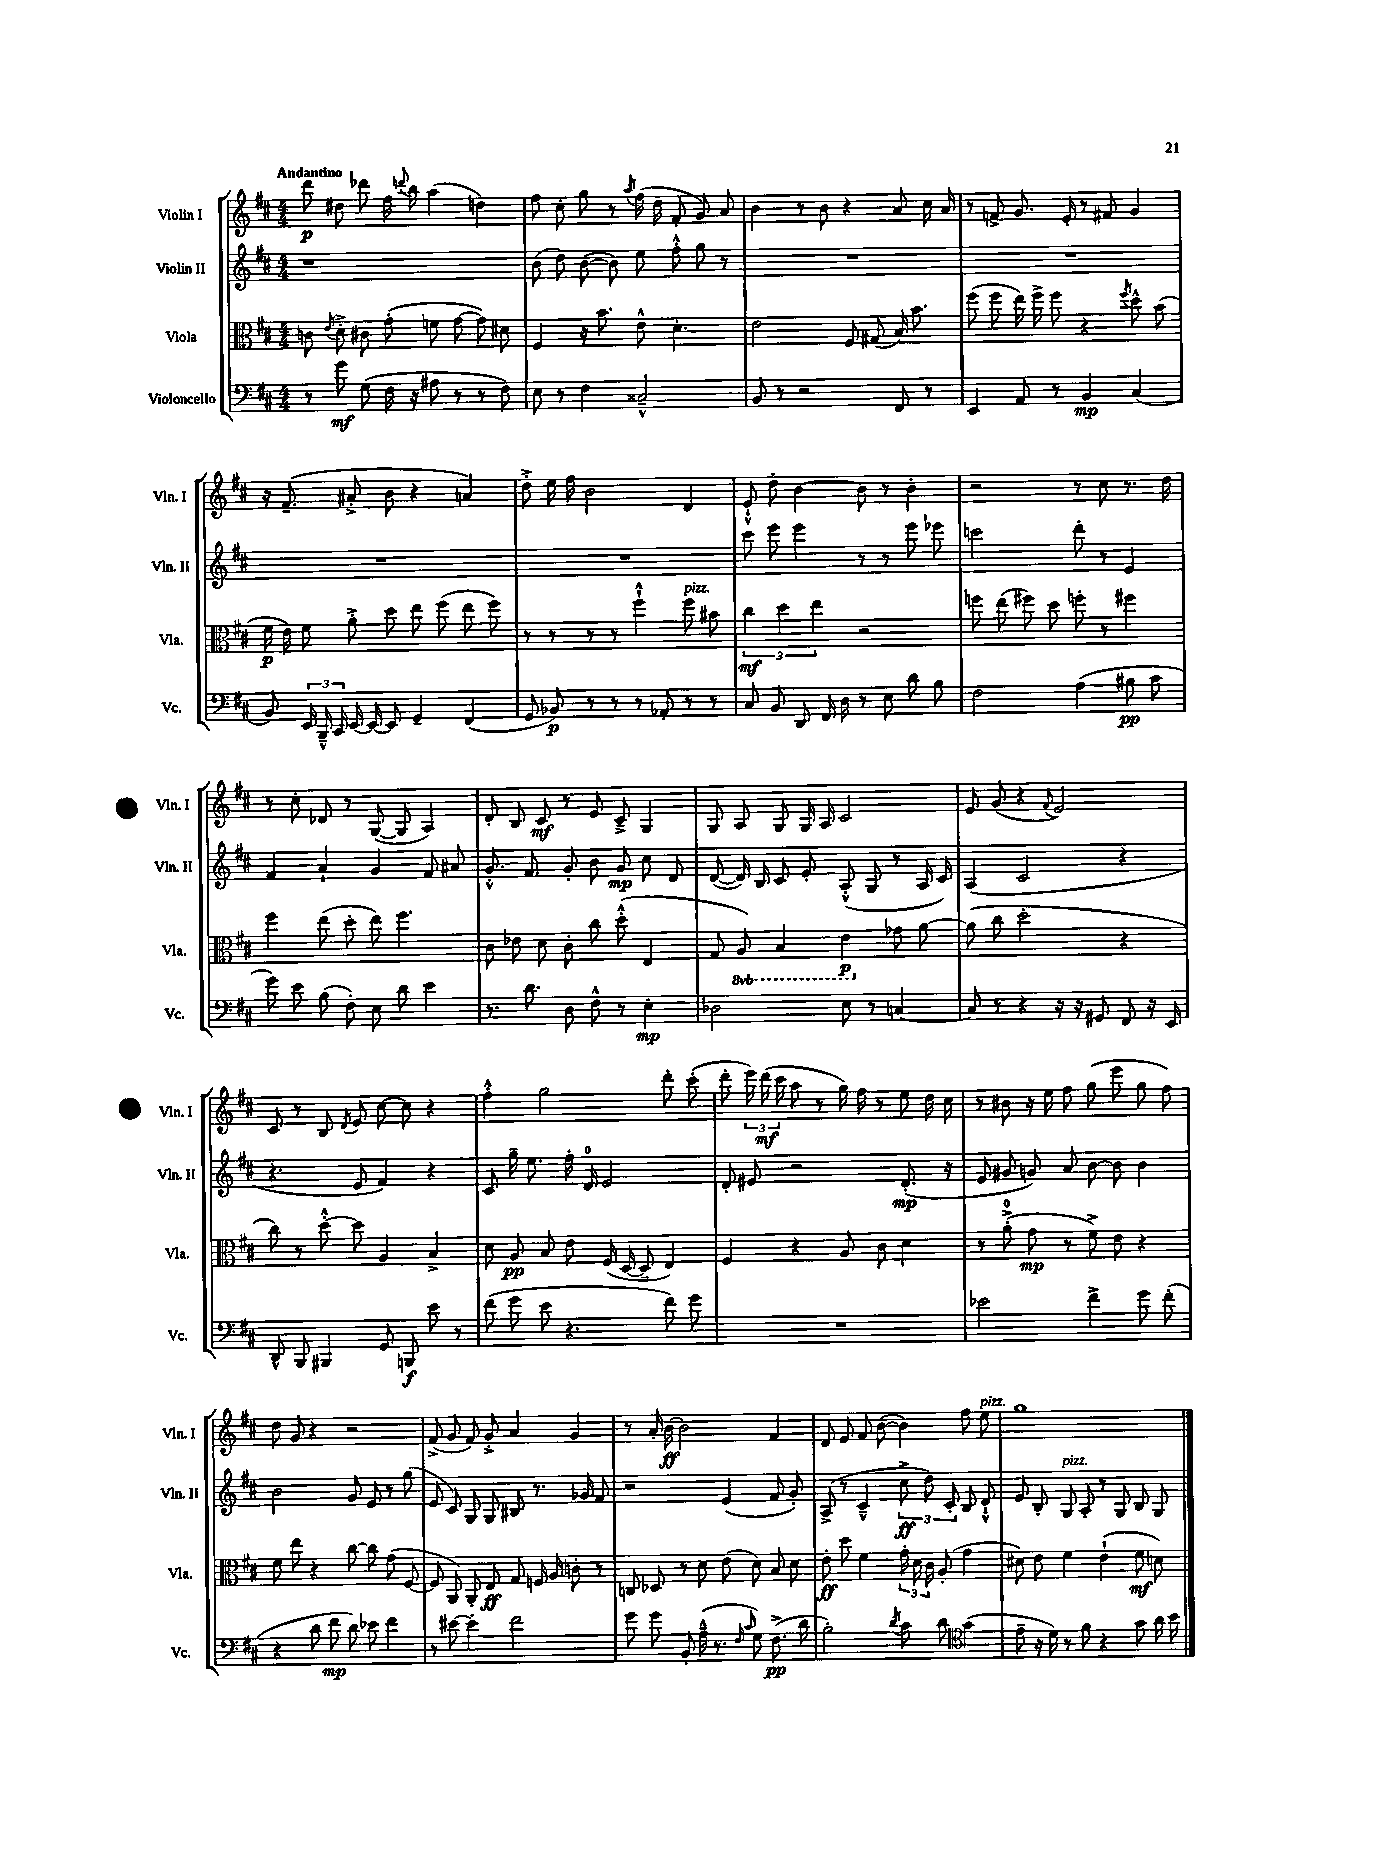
<<
\new StaffGroup <<
\new Staff = "s0" \with { instrumentName = "Violin I" shortInstrumentName = "Vln. I" } {
    \clef treble \key d \major \numericTimeSignature \time 4/4 \tempo "Andantino"
    \autoBeamOff d'''8\p dis''8 des'''8 fis''16 \appoggiatura { d'''8 } b''16 a''4( d''4) |
    fis''8 cis''8-. g''8 r8 \acciaccatura { a''8 } fis''16( d''16 fis'8-. g'8) a'8 |
    b'4 r8 b'8 r4 a'8 cis''16 a'16 |
    r8 f'8-> g'8. e'16-. r8 fis'8 g'4 |
    r16 fis'8.--( ais'8-.-> b'8 r4 a'4) |
    d''8-.-> e''16 fis''16 b'2 d'4 |
    e'8-!-^ d''8-. b'4~ b'8 r8 b'4-. |
    r2 r8 cis''8 r8. d''16 |
    r8 cis''8-. des'8 r8 g8~( g8 a4) |
    d'8-. b8 cis'8\mf r8 e'8 cis'8---> g4 |
    g8 a8 g8 g16 a16 cis'2 |
    e'8 g'8( r4 \appoggiatura { fis'8 } e'2) |
    cis'8 r8 b8 \acciaccatura { d'8 } e'8 cis''8~ cis''8 r4 |
    fis''4-.-^ g''2 d'''8-. cis'''8-.( |
    d'''8-. \tuplet 3/2 { e'''16) d'''16\mf( cis'''16 } a''8 r8 g''16) fis''16 r8 e''8 d''16 cis''16 |
    r8 bis'8 r16 e''16 fis''8 g''8( e'''8 g''8 fis''8) |
    d''8 g'8 r4 r2 |
    fis'8->( g'8 fis'8) g'8-.-> a'4 g'4 |
    r8 a'16-. b'16~\ff b'2 fis'4 |
    d'8 e'8 fis'8 b'8~( b'4) fis''8 e''8^\markup { \italic "pizz." } |
    g''1 \bar "|." |
}
\new Staff = "s1" \with { instrumentName = "Violin II" shortInstrumentName = "Vln. II" } {
    \clef treble \key d \major \numericTimeSignature \time 4/4
    \autoBeamOff r1 |
    b'8( d''8) b'8~( b'8) e''8 fis''8-.-^ g''8 r8 |
    R1 |
    R1 |
    R1 |
    R1 |
    cis'''8 e'''8 e'''4 r8 r8 e'''8 ees'''8 |
    c'''2 d'''8-. r8 e'4 |
    fis'4 a'4-! g'4 fis'8 ais'8 |
    g'8.-.-^ fis'8. g'8-. b'8 g'8\mp cis''8 d'8 |
    d'8~( d'16) b16 cis'8 e'8-. a8-.-^( g8 r8 a16 cis'16) |
    a4( cis'2 r4 |
    r4. e'8 fis'4) r4 |
    cis'8 g''16-- e''8. fis''16-. d'16-0 e'2 |
    d'8-. eis'8 r2 d'8.-.\mp( r16 |
    e'8 gis'8 g'8) a'8 b'8~ b'8 b'4 |
    b'2 g'8 e'8 r8 g''8( |
    e'8 cis'8) g8 g8 bis8 r8. ges'16 fis'8 |
    r2 e'4( fis'8 g'8-.) |
    a8->( r8 cis'4---^ \tuplet 3/2 { cis''8->\ff d''8) cis'8-. } b8 d'8-!-^ |
    e'8 b8-. g8^\markup { \italic "pizz." } a8-. r8 g8 b8 g8 \bar "|." |
}
\new Staff = "s2" \with { instrumentName = "Viola" shortInstrumentName = "Vla." } {
    \clef alto \key d \major \numericTimeSignature \time 4/4 \set Staff.ottavationMarkups = #ottavation-simple-ordinals
    \autoBeamOff c'8 \acciaccatura { e'8 } d'8-.-> cis'8 g'8-.( f'8 g'8~ g'8) dis'8 |
    fis4 r16 b'8. e'8-^ d'4.-. |
    e'2 fis8 gis8( b16) b'8. |
    fis''8( fis''8 e''16) fis''16-> fis''8 r4 \acciaccatura { fis''8 } d''8-^ b'8( |
    fis'16\p e'16) fis'8 a'8-.-> d''8 e''8 fis''8( e''8 fis''8) |
    r8 r8 r8 r8 fis''4-!-^ fis''8^\markup { \italic "pizz." } bis'8 |
    \tuplet 3/2 { cis''4\mf d''4 e''4 } r2 |
    f''8 e''8( fis''8) d''8 f''8-. r8 fis''4 |
    fis''4 e''8( d''8-. e''8) fis''4. |
    cis'8 ees'8 d'8 cis'8-. cis''8 d''8-.-^( e4 |
    g8 \ottava #-1 a,8) b,4 e4\p \ottava #0 ges'8 a'8~ |
    a'8( cis''8 d''2-. r4 |
    cis''8) r8 d''8~-.-^ d''8 a4 b4-> |
    d'8 a8\pp b8 e'8 fis16( d16~ d8-- e4) |
    fis4 r4 a8 cis'8 d'4 |
    r8 a'8-0-.->( g'8\mp r8 fis'8->) e'8 r4 |
    fis'8 e''8 r4 cis''8~ cis''8 g'8( fis8~ |
    fis8 a,8) a,8-. e8\ff g8 f16 a16 c'8-. r8 |
    c8 des8 r8 d'8 e'8( d'8) b8 d'8 |
    e'8-.\ff d''8 fis'4 \tuplet 3/2 { g'16-. d'16 cis'16 } a8-.( g'4 |
    dis'8) e'8 fis'4 e'4-!( fis'8\mf d'8) \bar "|." |
}
\new Staff = "s3" \with { instrumentName = "Violoncello" shortInstrumentName = "Vc." } {
    \clef bass \key d \major \numericTimeSignature \time 4/4
    \autoBeamOff r8 g'8\mf g8( fis16 r16 ais8 r8 r8 fis8) |
    e8 r8 fis4 cisis2---^ |
    b,8 r8 r2 fis,8 r8 |
    e,4 a,8 r8 b,4\mp cis4( |
    b,8) \tuplet 3/2 { e,16 b,,16---^ cis,16 } e,16~ e,16~ e,8 g,4-- fis,4( |
    g,8 bes,8\p) r8 r8 r8 aes,8-. r8 r8 |
    cis8 b,8 d,8 fis,16 d16 r8 e8 d'8 b8 |
    fis2 a4( bis8\pp cis'8 |
    g'8) e'8 b8( fis8-.) e8 d'8 e'4 |
    r8. d'8. d8 fis8-^ r8 e4-.\mp |
    des2 e8 r8 c4~ |
    c8 r8 r4 r16 r16 gis,8 fis,8 r16 e,16 |
    d,8-^ b,,8 bis,,4 g,8 b,,8\f e'8 r8 |
    fis'8( g'8 e'8 r4. fis'8) g'8 |
    R1 |
    ees'2 fis'4-> g'8 fis'8-.( |
    r4 d'8 fis'8\mp d'8) ees'8 fis'4 |
    r8 eis'8~ eis'4-. fis'2 |
    g'8 g'8 b,8-. a16---^( r8. \grace { fis16 cis'16 } g8) fis8.->\pp( d'16 |
    b2-.) \acciaccatura { d'8 } cis'8 d'8 \clef tenor g'4( |
    e'8-- r16 d'16) r8 fis'8 r4 g'8 a'16 b'16 \bar "|." |
}
>>
>>
\layout { \context { \Score \remove "Bar_number_engraver" } }
